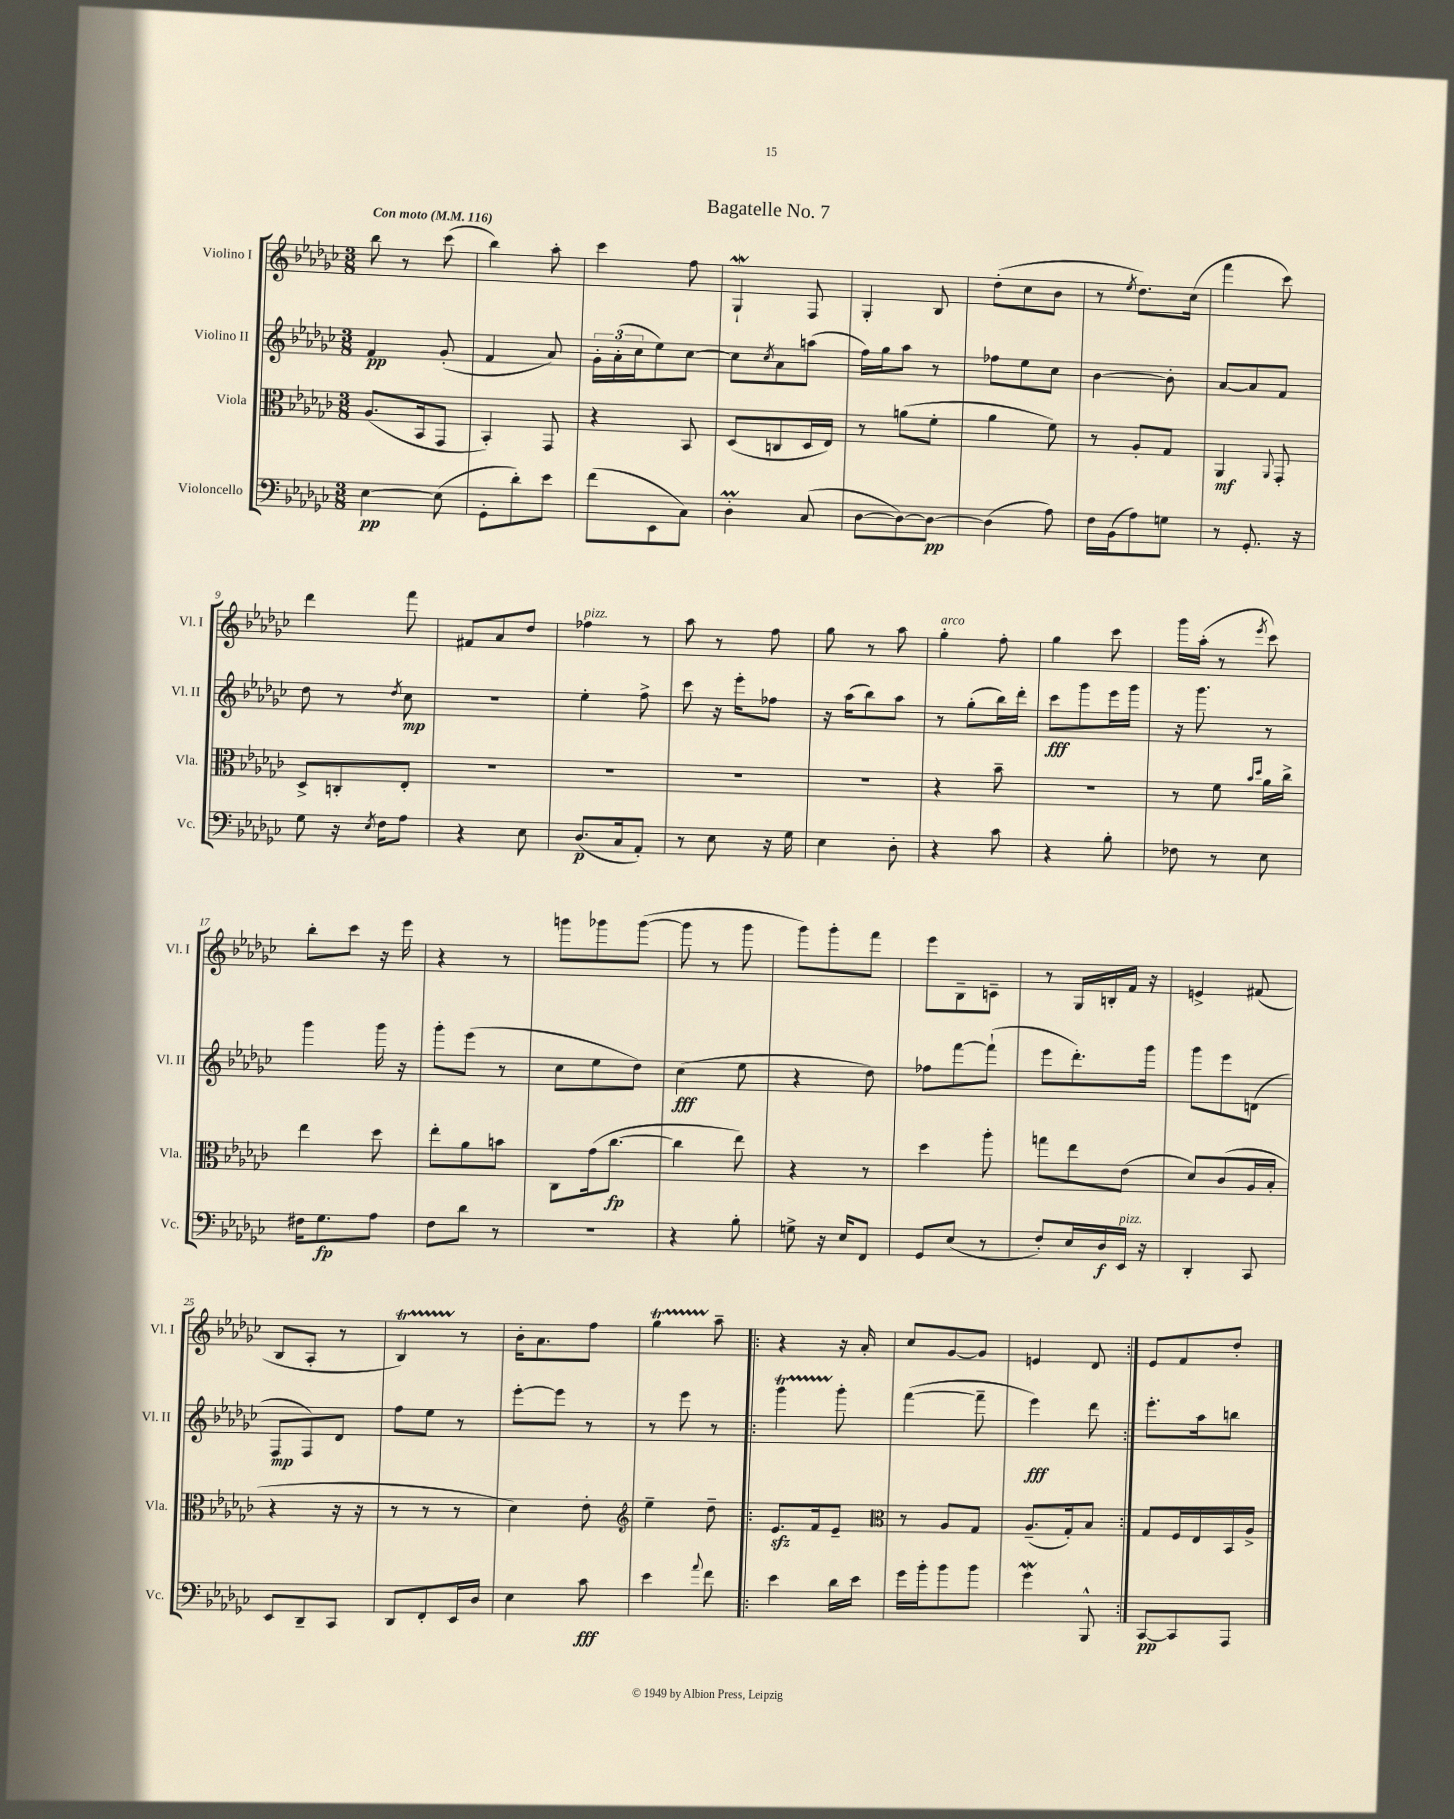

**kern	**dynam	**kern	**dynam	**kern	**dynam	**kern
*part4	*part4	*part3	*part3	*part2	*part2	*part1
*staff4	*staff4	*staff3	*staff3	*staff2	*staff2	*staff1
*I"Violoncello	*	*I"Viola	*	*I"Violino II	*	*I"Violino I
*I'Vc.	*	*I'Vla.	*	*I'Vl. II	*	*I'Vl. I
*clefF4	*	*clefC3	*	*clefG2	*	*clefG2
*k[b-e-a-d-g-c-]	*	*k[b-e-a-d-g-c-]	*	*k[b-e-a-d-g-c-]	*	*k[b-e-a-d-g-c-]
*M3/8	*	*M3/8	*	*M3/8	*	*M3/8
*MM116	*	*MM116	*	*MM116	*	*MM116
=1	=1	=1	=1	=1	=1	=1
!	!	!	!	!	!	!LO:TX:a:B:t=Con moto
[4E-\	pp	(8.A-/L	.	4f/	pp	8bb-\
.	.	.	.	.	.	8r
.	.	16BB-/k	.	.	.	.
(8E-\]	.	8GG-/J	.	(8g-'/	.	(8ccc-\
=2	=2	=2	=2	=2	=2	=2
8GG-'\L	.	4BB-'/)	.	4f/	.	4bb-\)
8d-'\)	.	.	.	.	.	.
8e-\J	.	8GG-/	.	8a-/)	.	8aa-'\
=3	=3	=3	=3	=3	=3	=3
(8f\L	.	4r	.	24g-'\LL	.	4ccc-\
.	.	.	.	(24a-'\	.	.
.	.	.	.	24cc-\J	.	.
8EE-\	.	.	.	8ee-\)	.	.
8C-\J)	.	8BB-/	.	[8cc-\J	.	8ff\
=4	=4	=4	=4	=4	=4	=4
4D-M'\	.	(8D-/L	.	8cc-\L]	.	4G-w`/
.	.	.	.	8qcc-/	.	.
.	.	8Cn/	.	8a-\	.	.
(8C-/	.	16D-/L	.	(8aan\J	.	8F/
.	.	16E-/JJ)	.	.	.	.
=5	=5	=5	=5	=5	=5	=5
[8D-\L	.	8r	.	16ff\LL)	.	4G-'/
.	.	.	.	16gg-\J	.	.
8D-\_)	.	(8an\L	.	8aa-\J	.	.
8D-\J_	pp	8f'\J	.	8r	.	8B-/
=6	=6	=6	=6	=6	=6	=6
(4D-\]	.	4a-\	.	8ff-X\L	.	(8dd-'\L
.	.	.	.	8ee-\	.	8cc-\
8A-\)	.	8f\)	.	8cc-\J	.	8b-\J
=7	=7	=7	=7	=7	=7	=7
16F\LL	.	8r	.	[4b-\	.	8r
(16BB-\J	.	.	.	.	.	.
.	.	.	.	.	.	8qee-/
8A-\)	.	8A-'/L	.	.	.	8.dd-\L)
8Gn\J	.	8G-/J	.	8b-'\]	.	.
.	.	.	.	.	.	(16cc-\Jk
=8	=8	=8	=8	=8	=8	=8
8r	.	4AA-/	mf	[8a-/L	.	4fff\
8.GG-'/	.	.	.	8a-/]	.	.
.	.	8qqAA-/	.	.	.	.
.	.	8GG-'/	.	8f/J	.	8ccc-\)
16r	.	.	.	.	.	.
!!LO:LB:g=z
=9	=9	=9	=9	=9	=9	=9
8G-\	.	8D-^/L	.	8dd-\	.	4ddd-\
16r	.	8Cn'/	.	8r	.	.
8qE-/	.	.	.	.	.	.
16F\KL	.	.	.	.	.	.
.	.	.	.	8qdd-/	.	.
8A-\J	.	8E-'/J	.	8cc-\	mp	8fff\
=10	=10	=10	=10	=10	=10	=10
4r	.	4.r	.	4.r	.	8f#X/L
.	.	.	.	.	.	8a-/
8E-\	.	.	.	.	.	8dd-/J
=11	=11	=11	=11	=11	=11	=11
!	!	!	!	!	!	!LO:TX:a:i:t=pizz.
(8.D-/L	p	4.r	.	4ee-'\	.	4ff-X\
16C-/k	.	.	.	.	.	.
8AA-'/J)	.	.	.	8ff^\	.	8r
=12	=12	=12	=12	=12	=12	=12
8r	.	4.r	.	8ccc-\	.	8aa-\
8E-\	.	.	.	16r	.	8r
.	.	.	.	16eee-'\KL	.	.
16r	.	.	.	8ff-X\J	.	8ff\
16G-\	.	.	.	.	.	.
=13	=13	=13	=13	=13	=13	=13
4E-\	.	4.r	.	16r	.	8gg-\
.	.	.	.	(16aa-\KL	.	.
.	.	.	.	8bb-\)	.	8r
8D-'\	.	.	.	8aa-\J	.	8aa-\
=14	=14	=14	=14	=14	=14	=14
!	!	!	!	!	!	!LO:TX:a:i:t=arco
4r	.	4r	.	8r	.	4gg-'\
.	.	.	.	(8gg-'\L	.	.
8c-\	.	8b-~\	.	16bb-\L)	.	8ff'\
.	.	.	.	16ddd-'\JJ	.	.
=15	=15	=15	=15	=15	=15	=15
4r	.	4.r	.	8ccc-\L	fff	4gg-\
.	.	.	.	8ggg-\	.	.
8B-'\	.	.	.	16eee-\L	.	8ccc-\
.	.	.	.	16ggg-\JJ	.	.
=16	=16	=16	=16	=16	=16	=16
8F-X\	.	8r	.	16r	.	16ggg-\LL
.	.	.	.	8.ggg-\	.	(16aa-'\JJ
8r	.	8f\	.	.	.	8r
.	.	16qqb-/LL	.	.	.	.
.	.	16qqdd-/JJ	.	.	.	8qeee-/
8E-\	.	16a-\LL	.	8r	.	8ccc-\)
.	.	16cc-^\JJ	.	.	.	.
!!LO:LB:g=z
=17	=17	=17	=17	=17	=17	=17
16F#X\KL	.	4ee-\	.	4ggg-\	.	8bb-'\L
8.G-\	fp	.	.	.	.	.
.	.	.	.	.	.	8ccc-\J
8A-\J	.	8dd-\	.	16ggg-\	.	16r
.	.	.	.	16r	.	16eee-\
=18	=18	=18	=18	=18	=18	=18
8F\L	.	8ee-'\L	.	8ggg-'\L	.	4r
8d-\J	.	8a-\	.	(8eee-\J	.	.
8r	.	8bn\J	.	8r	.	8r
=19	=19	=19	=19	=19	=19	=19
4.r	.	8C-\L	.	8cc-\L	.	8gggn\L
.	.	(16g-\k	.	8ee-\	.	8ggg-X\
.	.	[8.cc-\J	fp	.	.	.
.	.	.	.	8dd-\J)	.	([8ggg-\J
=20	=20	=20	=20	=20	=20	=20
4r	.	4cc-\]	.	(4cc-\	fff	8ggg-\]
.	.	.	.	.	.	8r
8B-'\	.	8ee-\)	.	8ee-\	.	8ggg-\
=21	=21	=21	=21	=21	=21	=21
8Gn^\	.	4r	.	4r	.	8ggg-\L)
16r	.	.	.	.	.	8ggg-'\
16E-/KL	.	.	.	.	.	.
8FF/J	.	8r	.	8dd-\)	.	8fff\J
=22	=22	=22	=22	=22	=22	=22
8GG-/L	.	4dd-\	.	8ff-X\L	.	8eee-\L
(8E-/J	.	.	.	[8fff\	.	8B-~\
8r	.	8aa-'\	.	(8fff`\J]	.	8cn~\J
=23	=23	=23	=23	=23	=23	=23
8F'/L)	.	8ggn\L	.	8eee-\L	.	8r
16E-/L	.	8ee-\	.	8.ddd-'\)	.	16G-/LL
16D-/	f	.	.	.	.	16Bn'/
!LO:TX:a:i:t=pizz.	!	!	!	!	!	!
16EE-/JJ	.	(8e-\J	.	.	.	16f/JJ
16r	.	.	.	16ggg-\Jk	.	16r
=24	=24	=24	=24	=24	=24	=24
4DD-'/	.	8d-/L)	.	8ggg-\L	.	4en^/
.	.	(8c-/	.	8eee-\	.	.
8CC-/	.	16A-/L	.	(8dn\J	.	(8f#X/
.	.	16B-'/JJ	.	.	.	.
!!LO:LB:g=z
=25	=25	=25	=25	=25	=25	=25
8EE-/L	.	4r	.	8F/L	mp	8B-/L
8DD-~/	.	.	.	8F/)	.	8A-'/J
8CC-/J	.	16r	.	8d-/J	.	8r
.	.	16r	.	.	.	.
=26	=26	=26	=26	=26	=26	=26
8DD-/L	.	8r	.	8ff\L	.	4B-t/)
8FF'/	.	8r	.	8ee-\J	.	.
16EE-/L	.	8r	.	8r	.	8r
16D-/JJ	.	.	.	.	.	.
=27	=27	=27	=27	=27	=27	=27
4E-\	.	4d-\)	.	[8eee-'\L	.	16b-'\KL
.	.	.	.	.	.	8.a-\
.	.	.	.	8eee-\J]	.	.
8c-\	fff	8e-'\	.	8r	.	8ff\J
=28	=28	=28	=28	=28	=28	=28
*	*	*clefG2	*	*	*	*
4e-\	.	4ee-~\	.	8r	.	4gg-T\
.	.	.	.	8eee-\	.	.
8qqa-/	.	.	.	.	.	.
8f\	.	8dd-~\	.	8r	.	8aa-~\
=29!|:	=29!|:	=29!|:	=29!|:	=29!|:	=29!|:	=29!|:
4e-\	.	8.e-zz/L	.	4ggg-T\	.	4r
.	.	16f/k	.	.	.	.
16d-\LL	.	8e-~/J	.	8ggg-'\	.	16r
16e-\JJ	.	.	.	.	.	16a-'/
=30	=30	=30	=30	=30	=30	=30
*	*	*clefC3	*	*	*	*
16g-\LL	.	8r	.	([4fff\	.	8cc-/L
16b-'\J	.	.	.	.	.	.
8b-\	.	8A-/L	.	.	.	[8g-/
8b-\J	.	8G-/J	.	8fff~\]	.	8g-/J]
=31	=31	=31	=31	=31	=31	=31
4g-w\	.	(8.A-~/L	.	4eee-\)	fff	4en/
.	.	16G-'/k)	.	.	.	.
8BBB-^^/	.	8B-/J	.	8ddd-\	.	8d-/
=32:|!	=32:|!	=32:|!	=32:|!	=32:|!	=32:|!	=32:|!
[8CC-/L	pp	8G-/L	.	8.eee-'\L	.	8e-/L
8CC-/]	.	16F/L	.	.	.	8f/
.	.	16E-/	.	16aa-\k	.	.
8AAA-/J	.	16BB-/	.	8bbn\J	.	8dd-'/J
.	.	16A-^/JJ	.	.	.	.
==	==	==	==	==	==	==
*-	*-	*-	*-	*-	*-	*-
